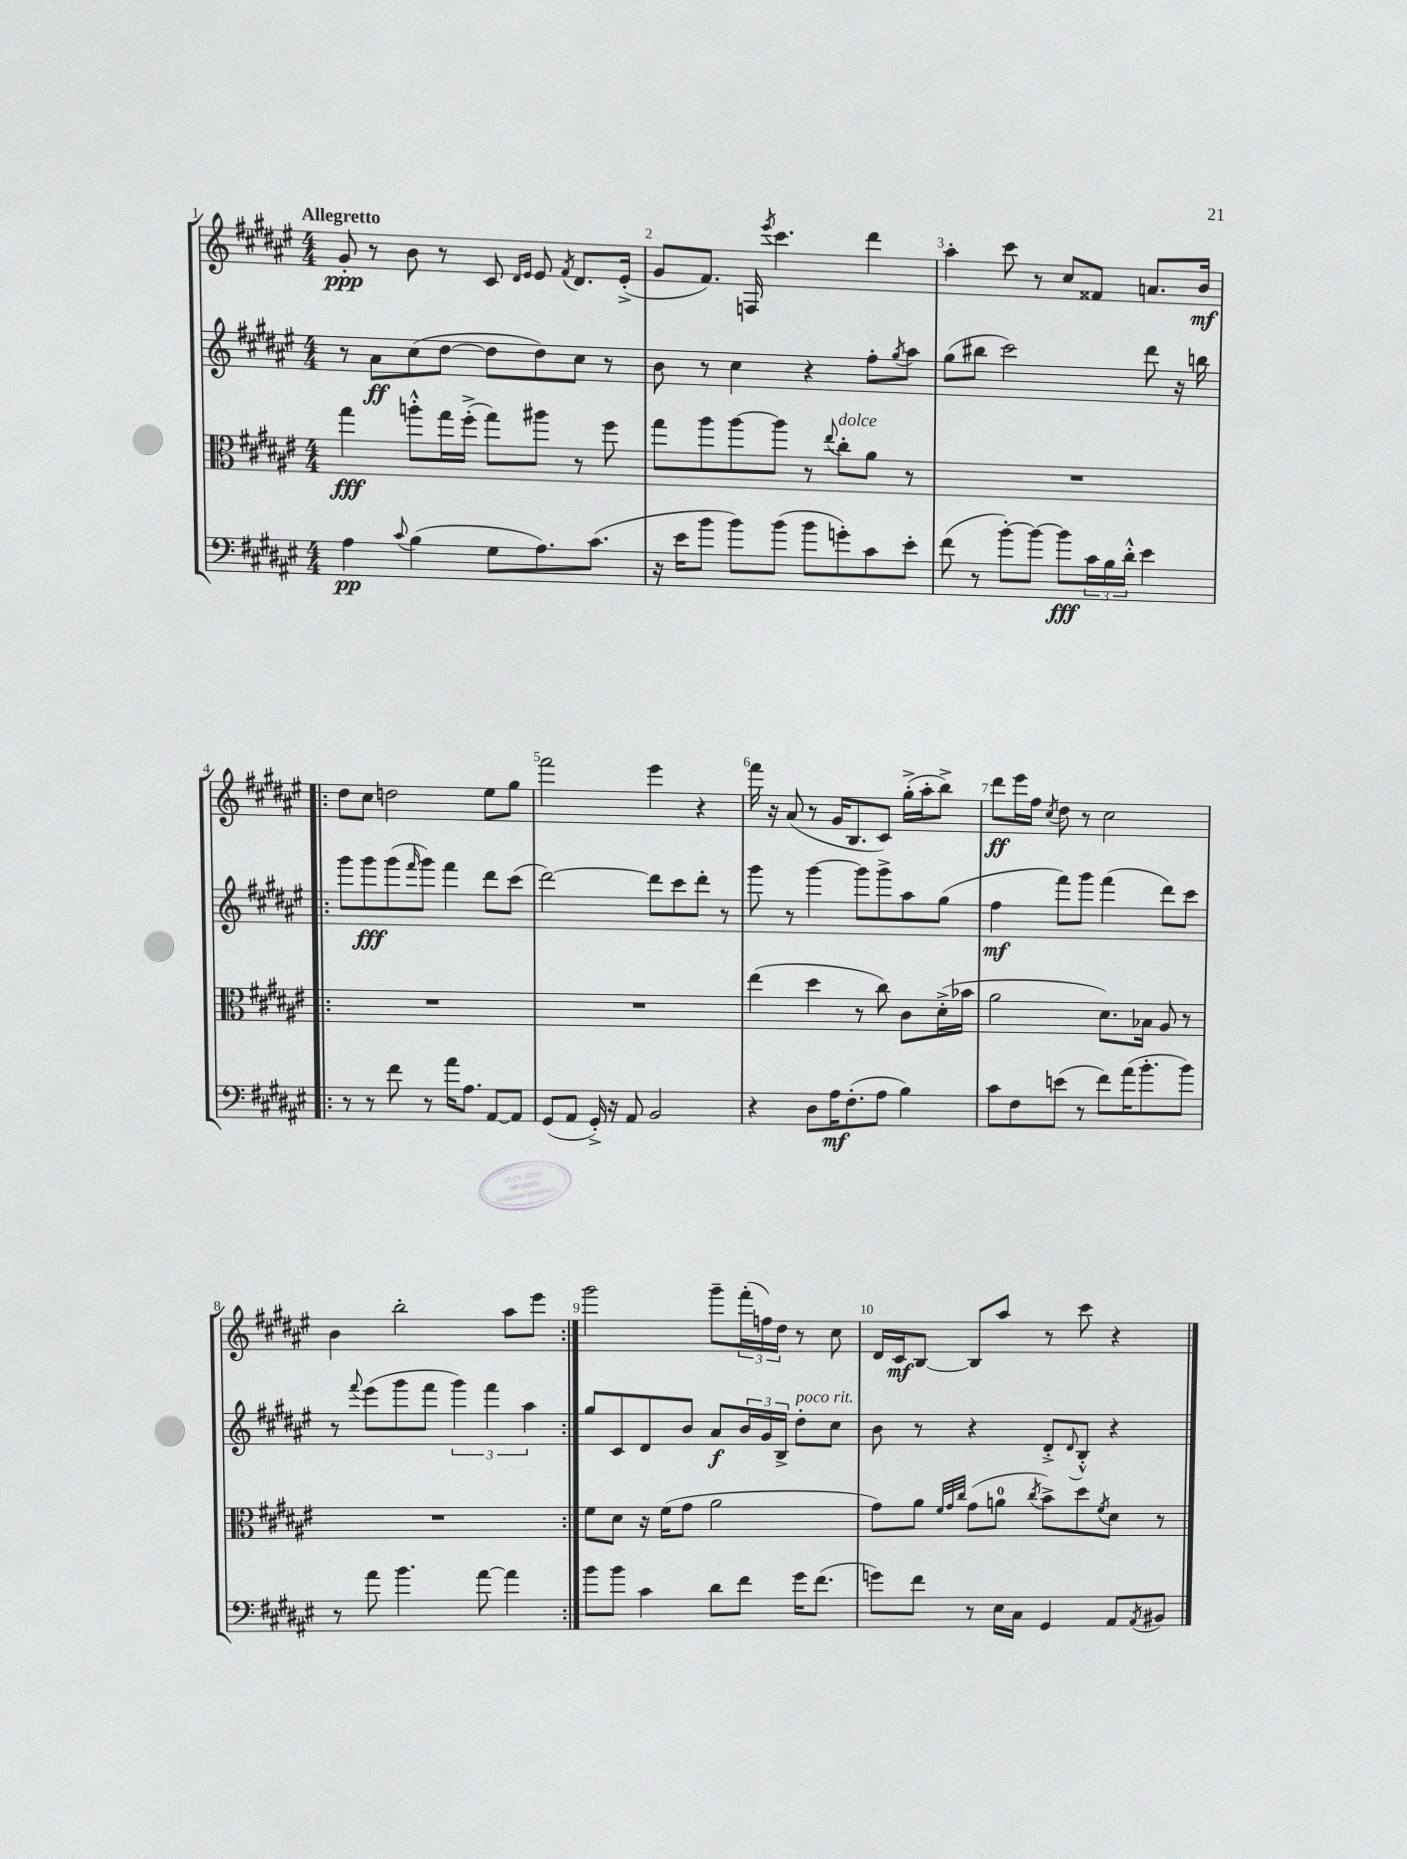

**kern	**kern	**kern	**kern
*staff4	*staff3	*staff2	*staff1
*clefF4	*clefC3	*clefG2	*clefG2
*k[f#c#g#d#a#e#]	*k[f#c#g#d#a#e#]	*k[f#c#g#d#a#e#]	*k[f#c#g#d#a#e#]
*M4/4	*M4/4	*M4/4	*M4/4
4A#	4gg#	8r	8g#'
.	.	8a#	8r
8qqc#	.	.	.
(4B	8aa'^^	(8cc#	8b
.	16gg#	[8dd#	8r
.	(16ff#'^	.	.
8G#	8gg#)	8dd#]	8c#
.	.	.	16qqd#
.	.	.	16qqe#
8.A#)	8aa#	8dd#)	8e#
.	.	.	8qf#
.	8r	8cc#	8.d#
(8.c#	.	.	.
.	8ff#	8r	.
.	.	.	(16e#'^
=	=	=	=
16r	8gg#	8b	8g#
16e#	.	.	.
8b	8aa#	8r	8.f#)
8b)	[8aa#	4cc#	.
.	.	.	16F
.	.	.	8qeee#
(8b	8aa#]	.	4.ccc#
8b	8r	4r	.
.	8qqee#	.	.
8g')	8cc#'	.	.
8c#	8a#	8ff#'	4ddd#
.	.	8qgg#	.
8e#'	8r	8aa#	.
=	=	=	=
(8f#	1r	(8gg#	4aa#'
8r	.	8bb#	.
[8b')	.	2ccc#)	8ccc#
8b_	.	.	8r
8b]	.	.	8cc#
24c#	.	.	8f##
24B	.	.	.
24d#'^^	.	.	.
4e#	.	8ddd#	8.a
.	.	16r	.
.	.	16bb	16b
=!|:	=!|:	=!|:	=!|:
8r	1r	8ggg#	8dd#
8r	.	8ggg#	8cc#
8f#	.	(8ggg#	2dd
.	.	16qqfff#	.
8r	.	8ggg#)	.
16a#	.	4fff#	.
8.A#	.	.	.
[8AA#	.	8ddd#	8ee#
8AA#]	.	(8ccc#	8gg#
=	=	=	=
(8GG#	1r	[2ddd#)	2fff#
8AA#	.	.	.
16GG#'^)	.	.	.
16r	.	.	.
8AA#	.	.	.
2BB	.	8ddd#]	4eee#
.	.	8ccc#	.
.	.	8ddd#'	4r
.	.	8r	.
=	=	=	=
4r	(4ee#	8ggg#	16fff#
.	.	.	16r
.	.	8r	(8a#
8D#	4dd#	[4ggg#	8r
16A#	.	.	16g#
(8.F#'	.	.	8.B
.	8r	8ggg#]	.
8A#	8cc#)	8ggg#^	8c#)
4B)	8c#	8aa#	(16gg#'^
.	.	.	16aa#'
.	(16d#'^	(8gg#	8bb^)
.	16b-	.	.
=	=	=	=
8c#	2a#	4ff#	8ddd#
8F#	.	.	16eee#
.	.	.	16ff#
.	.	.	8qcc#
(8e	.	8fff#)	8dd#
8r	.	8ggg#	8r
8f#)	8.d#)	(4fff#	2cc#
(16a#	.	.	.
8.b'	16B-	.	.
.	8A#	8ddd#)	.
8b)	8r	8ccc#	.
=	=	=	=
8r	1r	8r	4b
.	.	8qqfff#	.
8a#	.	(8eee#	.
4.b	.	8ggg#	2bb'
.	.	8fff#	.
.	.	6ggg#)	.
[8a#	.	.	.
.	.	6fff#	.
4a#]	.	.	8aa#
.	.	6aa#	.
.	.	.	8eee#
=:|!	=:|!	=:|!	=:|!
8b	8f#	8gg#	2ggg#
8b	8d#	8c#	.
4c#	16r	8d#	.
.	(16f#	.	.
.	8g#	8b	.
8d#	2a#	8a#	8ggg#~
8f#	.	24b	(24fff#'
.	.	24g#	24ff)
.	.	24B^	24dd#
16g#	.	8dd#'	8r
(8.f#	.	.	.
.	.	8cc#	8cc#
=	=	=	=
8g)	8g#)	8b	16d#
.	.	.	16c#
8f#	8a#	8r	[8B
.	32qqf#	.	.
.	32qqg#	.	.
.	32qqcc#	.	.
8r	(8g#	4r	8B]
16E#	8a	.	8aa#
16C#	.	.	.
.	8qcc#	.	.
4GG#	8b^)	8d#'^	8r
.	.	8qqd#	.
.	8dd#	8B'^^	8ccc#
.	8qf#	.	.
8AA#	8d#	4r	4r
8qAA#	.	.	.
8BB#	8r	.	.
==	==	==	==
*-	*-	*-	*-
